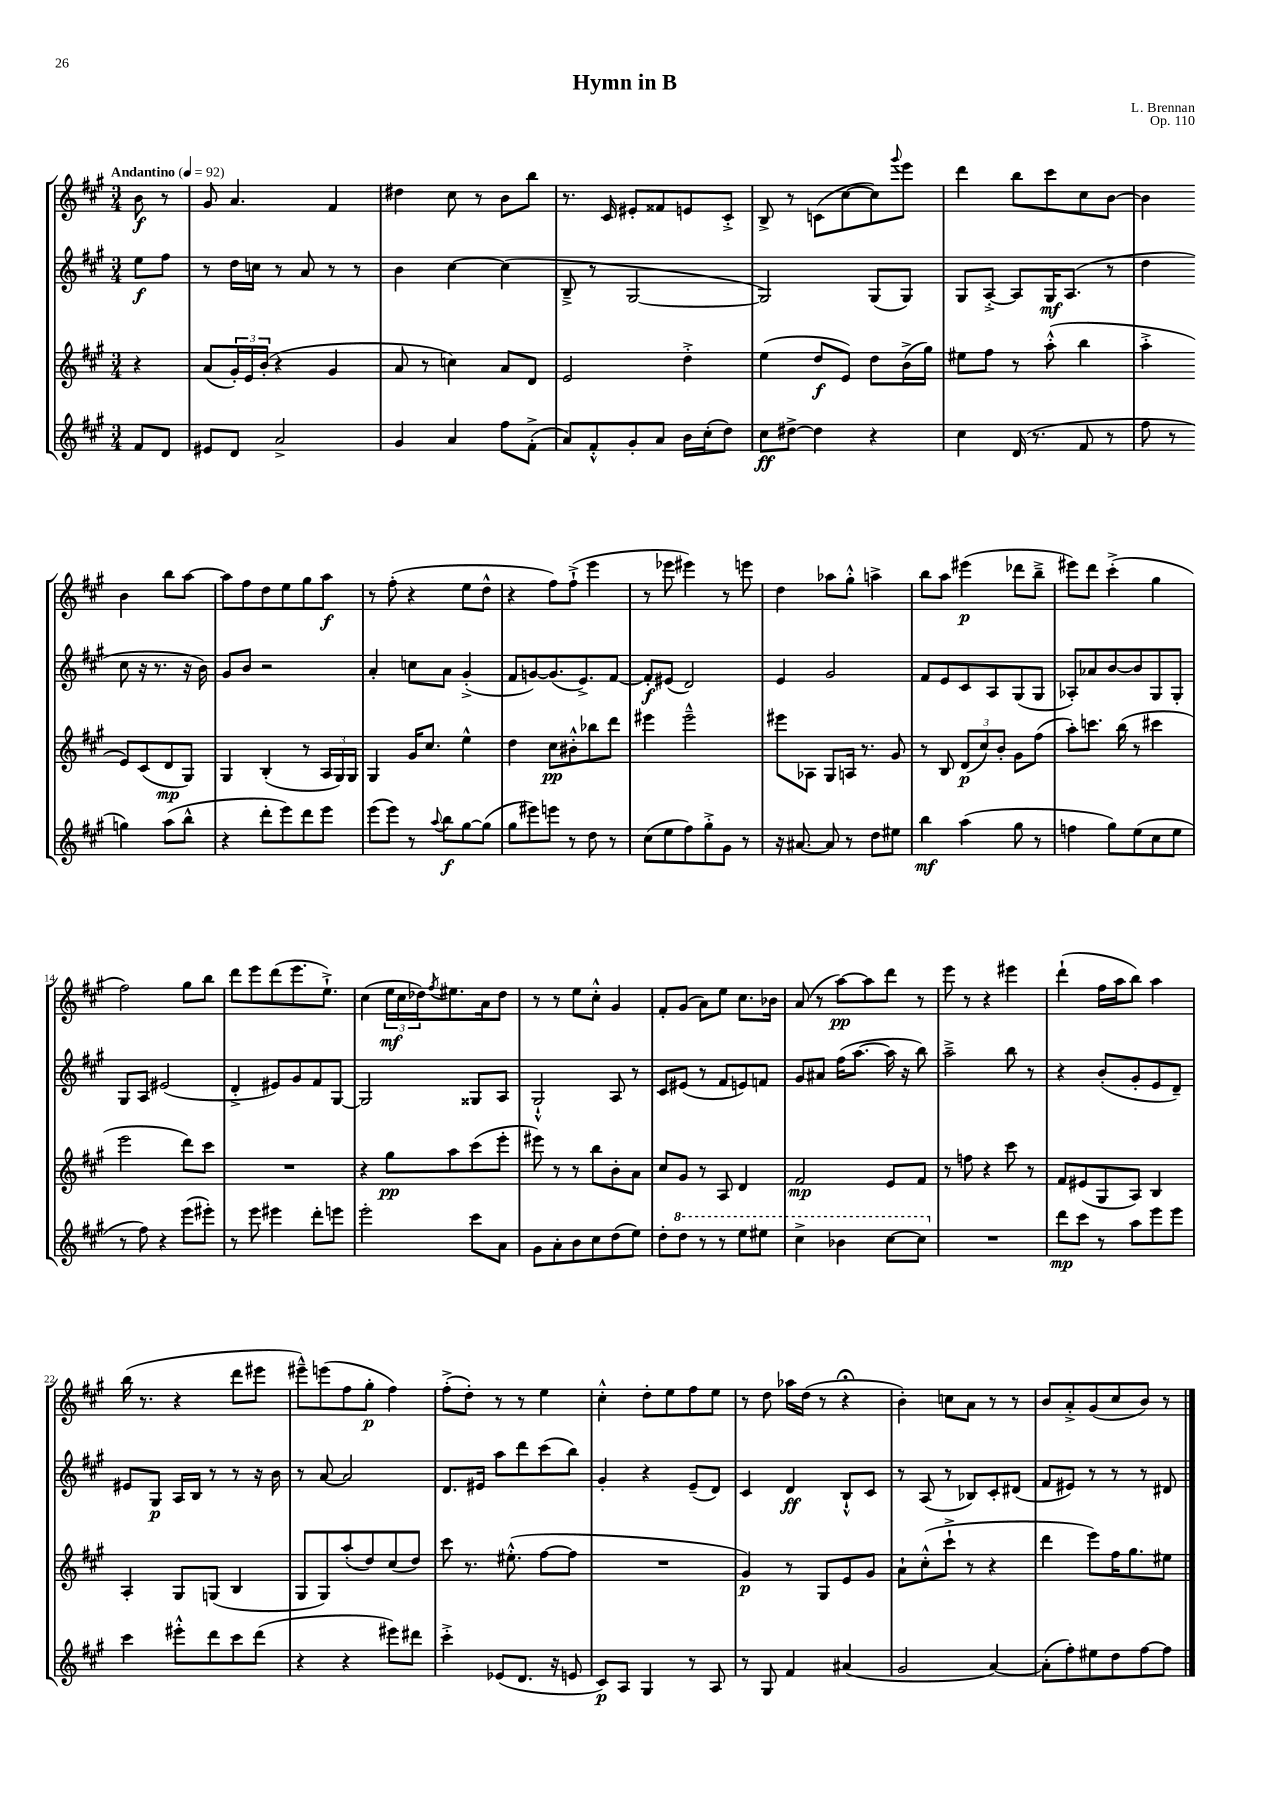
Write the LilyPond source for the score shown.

\header { title = "Hymn in B" composer = "L. Brennan" opus = "Op. 110" }
<<
\new StaffGroup <<
\new Staff = "s0" {
    \clef treble \key a \major \numericTimeSignature \time 3/4 \partial 4 \tempo "Andantino" 4 = 92
    b'8\f r8 |
    gis'8 a'4. fis'4 |
    dis''4 cis''8 r8 b'8 b''8 |
    r8. cis'16 eis'8-. fisis'8 e'8 cis'8-.-> |
    b8-> r8 c'8( cis''8~ cis''8) \appoggiatura { gis'''8 } e'''8 |
    d'''4 b''8 cis'''8 cis''8 b'8~ |
    b'4 b'4 b''8 a''8~ |
    a''8 fis''8 d''8 e''8 gis''8 a''8\f |
    r8 fis''8-.( r4 e''8 d''8-^ |
    r4 fis''8) fis''8-!->( e'''4 |
    r8 ees'''8 eis'''4) r8 e'''8 |
    d''4 aes''8 gis''8-.-^ a''4-> |
    b''8 a''8 eis'''4\p( des'''8 b''8---> |
    eis'''8) d'''8 cis'''4-.->( gis''4 |
    fis''2) gis''8 b''8 |
    d'''8 e'''8 d'''8( e'''8. e''8.-!->) |
    cis''4( \tuplet 3/2 { e''16\mf cis''16 des''16) } \acciaccatura { fis''8 } eis''8. a'16 des''8 |
    r8 r8 e''8 cis''8-.-^ gis'4 |
    fis'8-. gis'8( a'8) e''8 cis''8. bes'16 |
    a'8( r8 a''8~\pp) a''8 d'''8 r8 |
    e'''8 r8 r4 eis'''4 |
    d'''4-!( fis''16 a''16 b''8) a''4 |
    b''16( r8. r4 d'''8 eis'''8 |
    eis'''8---^) e'''8( fis''8 gis''8-.\p fis''4) |
    fis''8-.->( d''8-.) r8 r8 e''4 |
    cis''4-.-^ d''8-. e''8 fis''8 e''8 |
    r8 d''8 aes''16 d''16( r8 r4\fermata |
    b'4-.) c''8 a'8 r8 r8 |
    b'8 a'8-.-> gis'8( cis''8 b'8) r8 \bar "|." |
}
\new Staff = "s1" {
    \clef treble \key a \major \numericTimeSignature \time 3/4 \partial 4
    e''8\f fis''8 |
    r8 d''16 c''16 r8 a'8 r8 r8 |
    b'4 cis''4~ cis''4( |
    b8---> r8 gis2~ |
    gis2) gis8( gis8) |
    gis8 a8~-.-> a8 gis16\mf a8.( r8 |
    d''4 cis''8 r16 r8. r16 b'16) |
    gis'8 b'8 r2 |
    a'4-. c''8 a'8 gis'4-.->( |
    fis'8 g'8~) g'8.( e'8.->) fis'8~ |
    fis'8-.\f eis'8( d'2) |
    e'4 gis'2 |
    fis'8 e'8 cis'8 a8 gis8( gis8 |
    aes8-.) aes'8 b'8~ b'8 gis8 gis8-. |
    gis8 a8 eis'2( |
    d'4-.-> eis'8) gis'8 fis'8 gis8~ |
    gis2 gisis8 a8 |
    gis2-!-^ a8 r8 |
    cis'8 eis'8( r8 fis'8 e'8) f'8 |
    gis'8 ais'8 fis''16( a''8.~ a''16 r16 b''8) |
    a''2---> b''8 r8 |
    r4 b'8-.( gis'8-. e'8 d'8--) |
    eis'8 gis8\p a16 b16 r8 r8 r16 b'16 |
    r8 a'8~ a'2 |
    d'8. eis'16 a''8 d'''8 cis'''8( b''8) |
    gis'4-. r4 e'8--( d'8) |
    cis'4 d'4\ff b8-!-^ cis'8 |
    r8 a8( r8 bes8) cis'8-. dis'8( |
    fis'8 eis'8) r8 r8 r8 dis'8 \bar "|." |
}
\new Staff = "s2" {
    \clef treble \key a \major \numericTimeSignature \time 3/4 \partial 4
    r4 |
    a'8( \tuplet 3/2 { gis'16-.) e'16 b'16-.( } r4 gis'4 |
    a'8 r8 c''4) a'8 d'8 |
    e'2 d''4-.-> |
    e''4( d''8\f e'8) d''8 b'16->( gis''16) |
    eis''8 fis''8 r8 a''8-.-^( b''4 |
    a''4-.-> e'8) cis'8( d'8\mp gis8) |
    gis4 b4-.( r8 \tuplet 3/2 { a16 gis16) gis16 } |
    gis4 gis'16 cis''8. e''4-^ |
    d''4 cis''8\pp bis'8-.-^ bes''8 d'''8 |
    eis'''4 eis'''2---^ |
    eis'''8 aes8 gis8 a16 r8. gis'8 |
    r8 b8 \tuplet 3/2 { d'8\p( cis''8) b'8-. } gis'8 fis''8( |
    a''8-.) c'''8. b''16( r8 cis'''4 |
    e'''2 d'''8) cis'''8 |
    R2. |
    r4 gis''8\pp a''8 cis'''8( e'''8-. |
    eis'''8) r8 r8 b''8 b'8-. a'8 |
    cis''8 gis'8 r8 a8 d'4 |
    fis'2\mp e'8 fis'8 |
    r8 f''8 r4 cis'''8 r8 |
    fis'8 eis'8( gis8 a8) b4 |
    a4-. gis8 g8( b4 |
    gis8 gis8) a''8-.( d''8) cis''8( d''8) |
    cis'''8 r8. eis''8.-.-^( fis''8~ fis''8 |
    R2. |
    gis'4\p) r8 gis8 e'8 gis'8 |
    a'8-! cis''8-.-^( cis'''8-!-> r8 r4 |
    d'''4 e'''8) fis''16 gis''8. eis''8 \bar "|." |
}
\new Staff = "s3" {
    \clef treble \key a \major \numericTimeSignature \time 3/4 \partial 4
    fis'8 d'8 |
    eis'8 d'8 a'2-> |
    gis'4 a'4 fis''8 fis'8-.->( |
    a'8) fis'8-.-^ gis'8-. a'8 b'16 cis''16-.( d''8) |
    cis''8\ff dis''8~-> dis''4 r4 |
    cis''4 d'16( r8. fis'8 r8 |
    fis''8 r8 g''4) a''8( b''8-^ |
    r4 d'''8-. e'''8) d'''8 e'''8 |
    e'''8( e'''8) r8 \appoggiatura { a''8 } b''8\f gis''8~ gis''8( |
    gis''8 eis'''8) e'''8 r8 d''8 r8 |
    cis''8( e''8 fis''8) gis''8-.-> gis'8 r8 |
    r16 ais'8.~ ais'8 r8 d''8 eis''8 |
    b''4\mf a''4( gis''8 r8 |
    f''4 gis''8) e''8( cis''8 e''8 |
    r8 fis''8) r4 e'''8( eis'''8-.) |
    r8 e'''8 eis'''4 d'''8-. e'''8 |
    e'''2-. cis'''8 a'8 |
    gis'8 a'8-. b'8 cis''8 d''8( e''8) |
    d''8-. \ottava #1 d'''8 r8 r8 e'''8 eis'''8 |
    cis'''4-> bes''4 cis'''8~ cis'''8 \ottava #0 |
    R2. |
    d'''8\mp cis'''8 r8 a''8 e'''8 e'''8 |
    cis'''4 eis'''8-.-^ d'''8 cis'''8 d'''8( |
    r4 r4 eis'''8) dis'''8 |
    cis'''4-.-> ees'8( d'8. r16 e'8 |
    cis'8\p) a8 gis4 r8 a8 |
    r8 gis8 fis'4 ais'4( |
    gis'2 a'4~) |
    a'8-.( fis''8-.) eis''8 d''8 fis''8~ fis''8 \bar "|." |
}
>>
>>
